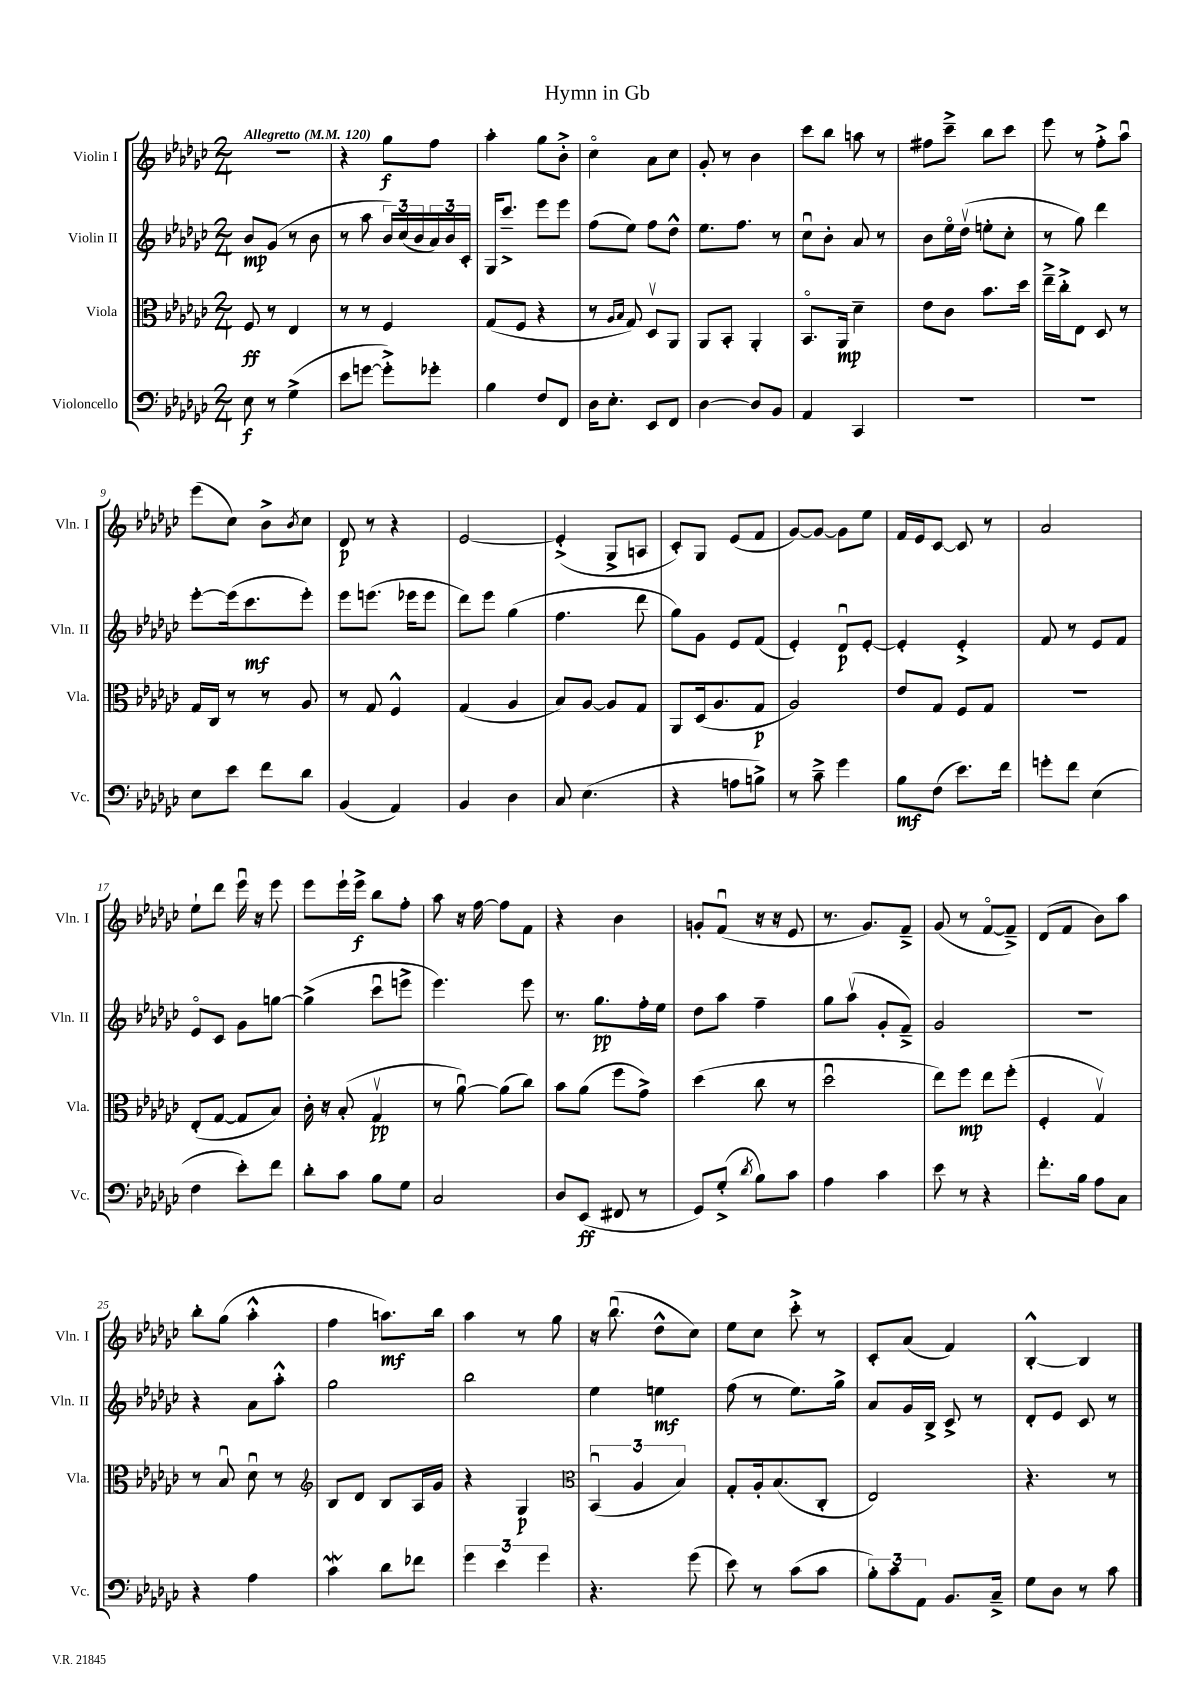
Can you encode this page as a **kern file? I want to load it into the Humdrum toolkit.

**kern	**dynam	**kern	**dynam	**kern	**dynam	**kern	**dynam
*part4	*part4	*part3	*part3	*part2	*part2	*part1	*part1
*staff4	*staff4	*staff3	*staff3	*staff2	*staff2	*staff1	*staff1
*I"Violoncello	*	*I"Viola	*	*I"Violin II	*	*I"Violin I	*
*I'Vc.	*	*I'Vla.	*	*I'Vln. II	*	*I'Vln. I	*
*clefF4	*	*clefC3	*	*clefG2	*	*clefG2	*
*k[b-e-a-d-g-c-]	*	*k[b-e-a-d-g-c-]	*	*k[b-e-a-d-g-c-]	*	*k[b-e-a-d-g-c-]	*
*M2/4	*	*M2/4	*	*M2/4	*	*M2/4	*
*MM120	*	*MM120	*	*MM120	*	*MM120	*
=1	=1	=1	=1	=1	=1	=1	=1
!	!	!	!	!	!	!LO:TX:a:B:t=Allegretto	!
8E-\	f	8F/	ff	8b-/L	mp	2r	.
8r	.	8r	.	(8g-/J	.	.	.
(4G-^\	.	4E-/	.	8r	.	.	.
.	.	.	.	8b-\	.	.	.
=2	=2	=2	=2	=2	=2	=2	=2
8e-\L	.	8r	.	8r	.	4r	.
[8gn\J	.	8r	.	8aa-\	.	.	.
8g'^\L])	.	4F/	.	24b-/LL)	.	8gg-\L	f
.	.	.	.	(24cc-/	.	.	.
.	.	.	.	24b-/	.	.	.
8g-X'\J	.	.	.	24a-/)	.	8ff\J	.
.	.	.	.	24b-/	.	.	.
.	.	.	.	24c-'/JJ	.	.	.
=3	=3	=3	=3	=3	=3	=3	=3
4B-\	.	(8G-/L	.	16G-/KL	.	4aa-'\	.
.	.	.	.	8.ccc-~^/J	.	.	.
.	.	8F/J	.	.	.	.	.
8F/L	.	4r	.	8eee-\L	.	8gg-\L	.
8FF/J	.	.	.	8eee-\J	.	8b-'^\J	.
=4	=4	=4	=4	=4	=4	=4	=4
16D-\KL	.	8r	.	(8ff\L	.	4cc-\	.
8.E-'\J	.	.	.	.	.	.	.
.	.	16qqA-/LL	.	.	.	.	.
.	.	16qqB-/JJ	.	.	.	.	.
.	.	8G-/)	.	8ee-\J)	.	.	.
8EE-/L	.	8D-v/L	.	8ff\L	.	8a-\L	.
8FF/J	.	8AA-/J	.	8dd-^^\J	.	8cc-\J	.
=5	=5	=5	=5	=5	=5	=5	=5
[4D-\	.	8AA-/L	.	8.ee-\L	.	8g-'/	.
.	.	8BB-'/J	.	.	.	8r	.
.	.	.	.	8.ff\J	.	.	.
8D-/L]	.	4AA-'/	.	.	.	4b-\	.
8BB-/J	.	.	.	8r	.	.	.
=6	=6	=6	=6	=6	=6	=6	=6
4AA-/	.	8.BB-/L	.	8cc-u\L	.	8ccc-\L	.
.	.	.	.	8b-'\J	.	8bb-\J	.
.	.	16AA-/Jk	mp	.	.	.	.
4CC-/	.	4d-~\	.	8a-/	.	8aan\	.
.	.	.	.	8r	.	8r	.
=7	=7	=7	=7	=7	=7	=7	=7
2r	.	8e-\L	.	8b-\L	.	8ff#X\L	.
.	.	8c-\J	.	16ee-\L	.	8ccc-~^\J	.
.	.	.	.	(16dd-v\JJ	.	.	.
.	.	8.b-\L	.	8een'\L	.	8bb-\L	.
.	.	.	.	8cc-'\J	.	8ccc-\J	.
.	.	16dd-\Jk	.	.	.	.	.
=8	=8	=8	=8	=8	=8	=8	=8
2r	.	16ee-~^\LL	.	8r	.	8eee-\	.
.	.	16cc-'^\J	.	.	.	.	.
.	.	8E-\J	.	8gg-\)	.	8r	.
.	.	8D-/	.	4ddd-\	.	8ff'^\L	.
.	.	8r	.	.	.	8aa-u\J	.
!!LO:LB:g=z
=9	=9	=9	=9	=9	=9	=9	=9
8E-\L	.	16G-/LL	.	[8eee-'\L	.	(8eee-\L	.
.	.	16C-/JJ	.	.	.	.	.
8e-\J	.	8r	.	(16eee-\k]	.	8cc-\J)	.
.	.	.	.	8.ccc-\	mf	.	.
8f\L	.	8r	.	.	.	8b-^\L	.
.	.	.	.	.	.	8qb-/	.
8d-\J	.	8A-/	.	8eee-'\J)	.	8cc-\J	.
=10	=10	=10	=10	=10	=10	=10	=10
(4BB-/	.	8r	.	8eee-\L	.	8d-/	p
.	.	8G-/	.	(8.eeen\J	.	8r	.
4AA-/)	.	4F^^/	.	.	.	4r	.
.	.	.	.	16eee-X\KL	.	.	.
.	.	.	.	8eee-\J	.	.	.
=11	=11	=11	=11	=11	=11	=11	=11
4BB-/	.	(4G-/	.	8ddd-\L)	.	[2e-/	.
.	.	.	.	8eee-\J	.	.	.
4D-\	.	4A-/	.	(4gg-\	.	.	.
=12	=12	=12	=12	=12	=12	=12	=12
8C-/	.	8B-/L)	.	4.ff\	.	(4e-'^/]	.
(4.E-\	.	[8A-/J	.	.	.	.	.
.	.	8A-/L]	.	.	.	8G-^/L	.
.	.	8G-/J	.	8ddd-\	.	8An/J	.
=13	=13	=13	=13	=13	=13	=13	=13
4r	.	8AA-/L	.	8gg-\L)	.	8c-'/L)	.
.	.	(16D-/k	.	8g-\J	.	8G-/J	.
.	.	8.A-/	.	.	.	.	.
8An\L	.	.	.	8e-/L	.	(8e-/L	.
8Bn^\J)	.	8G-/J	p	(8f/J	.	8f/J	.
=14	=14	=14	=14	=14	=14	=14	=14
8r	.	2A-/)	.	4e-'/)	.	[8g-/L)	.
8c-~^\	.	.	.	.	.	8g-/J_	.
4g-\	.	.	.	8d-u/L	p	8g-\L]	.
.	.	.	.	[8e-'/J	.	8ee-\J	.
=15	=15	=15	=15	=15	=15	=15	=15
8B-\L	mf	8e-/L	.	4e-'/]	.	16f/LL	.
.	.	.	.	.	.	16e-/J	.
(8F\J	.	8G-/J	.	.	.	[8c-/J	.
8.e-\L)	.	8F/L	.	4e-'^/	.	8c-/]	.
.	.	8G-/J	.	.	.	8r	.
16f\Jk	.	.	.	.	.	.	.
=16	=16	=16	=16	=16	=16	=16	=16
8gn'\L	.	2r	.	8f/	.	2a-/	.
8f\J	.	.	.	8r	.	.	.
(4E-\	.	.	.	8e-/L	.	.	.
.	.	.	.	8f/J	.	.	.
!!LO:LB:g=z
=17	=17	=17	=17	=17	=17	=17	=17
4F\	.	(8E-'/L	.	8e-/L	.	8ee-`\L	.
.	.	[8G-/J	.	8c-/J	.	8ddd-\J	.
8e-'\L)	.	8G-/L]	.	8g-\L	.	16eee-u\	.
.	.	.	.	.	.	16r	.
8f\J	.	8B-/J)	.	[8ggn\J	.	8eee-\	.
=18	=18	=18	=18	=18	=18	=18	=18
8d-'\L	.	16c-'\	.	(4gg^\]	.	8eee-\L	.
.	.	16r	.	.	.	.	.
8c-\J	.	(8B-'/	.	.	.	16eee-`\L	.
.	.	.	.	.	.	16eee-^\JJ	f
8B-\L	.	4G-v/	pp	8ccc-u\L	.	8bb-\L	.
8G-\J	.	.	.	8eeen^\J	.	8ff'\J	.
=19	=19	=19	=19	=19	=19	=19	=19
2C-/	.	8r	.	4.eee-\)	.	8aa-\	.
.	.	[8a-u\)	.	.	.	16r	.
.	.	.	.	.	.	[16ff\	.
.	.	(8a-\L]	.	.	.	8ff\L]	.
.	.	8cc-\J)	.	8eee-\	.	8f\J	.
=20	=20	=20	=20	=20	=20	=20	=20
8D-/L	.	8b-\L	.	8.r	.	4r	.
(8EE-/J	ff	(8a-\J	.	.	.	.	.
.	.	.	.	8.gg-\L	pp	.	.
8FF#X/	.	8ff\L	.	.	.	4b-\	.
8r	.	8g-^\J)	.	16ff'\L	.	.	.
.	.	.	.	16ee-\JJ	.	.	.
=21	=21	=21	=21	=21	=21	=21	=21
8GG-/L)	.	(4dd-\	.	8dd-\L	.	8gn'/L	.
(8G-'^/J	.	.	.	8aa-\J	.	(8fu/J	.
8qd-/	.	.	.	.	.	.	.
8B-\L)	.	8cc-\	.	4ff~\	.	16r	.
.	.	.	.	.	.	16r	.
8c-\J	.	8r	.	.	.	8e-/	.
=22	=22	=22	=22	=22	=22	=22	=22
4A-\	.	2dd-u\	.	8gg-\L	.	8.r	.
.	.	.	.	(8aa-v\J	.	.	.
.	.	.	.	.	.	8.g-/L)	.
4c-\	.	.	.	8g-'/L	.	.	.
.	.	.	.	8f~^/J)	.	8f~^/J	.
=23	=23	=23	=23	=23	=23	=23	=23
8e-\	.	8ee-\L)	.	2g-/	.	(8g-/	.
8r	.	8ff\J	mp	.	.	8r	.
4r	.	8ee-\L	.	.	.	[8f/L	.
.	.	(8ff'\J	.	.	.	8f~^/J])	.
=24	=24	=24	=24	=24	=24	=24	=24
8.f'\L	.	4F'/	.	2r	.	(8d-/L	.
.	.	.	.	.	.	8f/J	.
16B-\Jk	.	.	.	.	.	.	.
8A-\L	.	4G-v/)	.	.	.	8b-\L)	.
8C-\J	.	.	.	.	.	8aa-\J	.
!!LO:LB:g=z
=25	=25	=25	=25	=25	=25	=25	=25
4r	.	8r	.	4r	.	8bb-'\L	.
.	.	8B-u/	.	.	.	(8gg-\J	.
4A-\	.	8d-u\	.	8a-\L	.	4aa-'^^\	.
.	.	8r	.	8aa-'^^\J	.	.	.
=26	=26	=26	=26	=26	=26	=26	=26
*	*	*clefG2	*	*	*	*	*
4c-w\	.	8B-/L	.	2gg-\	.	4ff\	.
.	.	8d-/J	.	.	.	.	.
8d-\L	.	8B-/L	.	.	.	8.aan\L)	mf
8f-X\J	.	16A-/L	.	.	.	.	.
.	.	16g-/JJ	.	.	.	16bb-\Jk	.
=27	=27	=27	=27	=27	=27	=27	=27
6g-\	.	4r	.	2bb-\	.	4aa-\	.
6e-\	.	.	.	.	.	.	.
.	.	4G-/	p	.	.	8r	.
6g-\	.	.	.	.	.	.	.
.	.	.	.	.	.	8gg-\	.
=28	=28	=28	=28	=28	=28	=28	=28
*	*	*clefC3	*	*	*	*	*
4.r	.	(6BB-u/	.	4ee-\	.	16r	.
.	.	.	.	.	.	(8.bb-u\	.
.	.	6A-/	.	.	.	.	.
.	.	.	.	4een\	mf	8dd-^^\L	.
.	.	6B-/)	.	.	.	.	.
(8g-\	.	.	.	.	.	8cc-\J)	.
=29	=29	=29	=29	=29	=29	=29	=29
8e-\)	.	8G-'/L	.	(8ff\	.	8ee-\L	.
8r	.	16A-'/k	.	8r	.	8cc-\J	.
.	.	(8.B-/	.	.	.	.	.
(8c-\L	.	.	.	8.ee-\L)	.	8ccc-'^\	.
8c-\J	.	8C-'/J	.	.	.	8r	.
.	.	.	.	16gg-^\Jk	.	.	.
=30	=30	=30	=30	=30	=30	=30	=30
12B-'\L)	.	2E-/)	.	8a-/L	.	8c-'/L	.
12c-\	.	.	.	.	.	.	.
.	.	.	.	16g-/L	.	(8a-/J	.
12AA-\J	.	.	.	.	.	.	.
.	.	.	.	16B-^/JJ	.	.	.
8.BB-/L	.	.	.	8c-^/	.	4f/)	.
.	.	.	.	8r	.	.	.
16C-~^/Jk	.	.	.	.	.	.	.
=31	=31	=31	=31	=31	=31	=31	=31
8G-\L	.	4.r	.	8d-'/L	.	[4B-'^^/	.
8D-\J	.	.	.	8e-/J	.	.	.
8r	.	.	.	8c-/	.	4B-/]	.
8c-\	.	8r	.	8r	.	.	.
==	==	==	==	==	==	==	==
*-	*-	*-	*-	*-	*-	*-	*-
